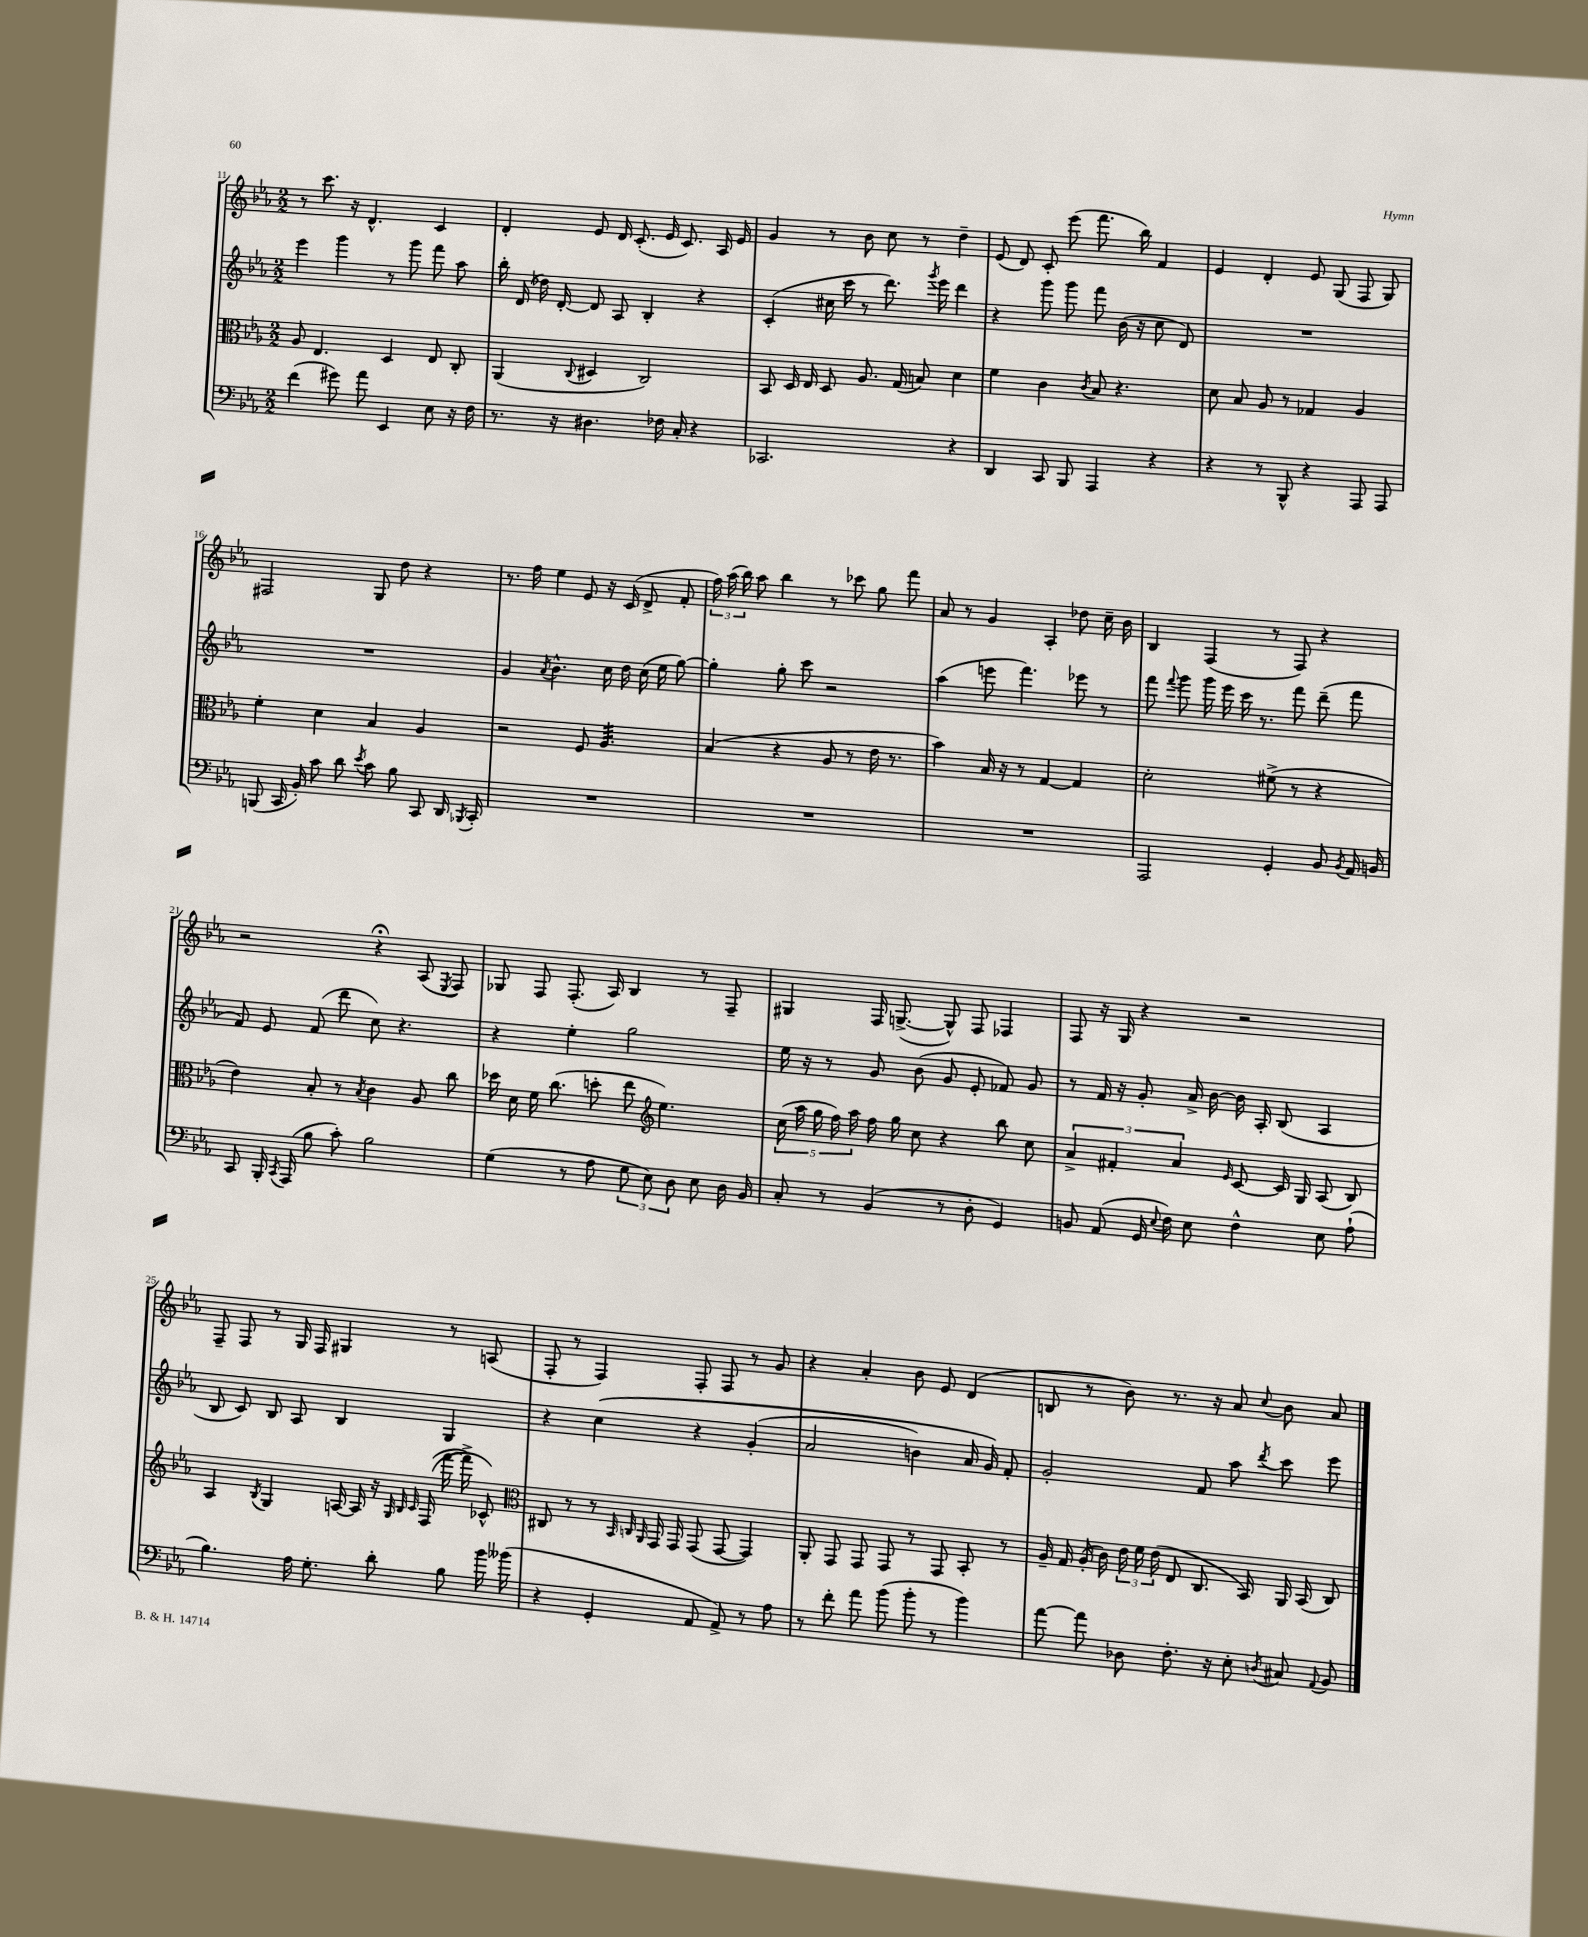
<<
\new StaffGroup <<
\new Staff = "s0" {
    \clef treble \key ees \major \numericTimeSignature \time 2/2
    \autoBeamOff r8 c'''8. r16 d'4.-^ c'4 |
    d'4-. ees'8 d'16 c'8.-.( ees'16 c'8.) aes16 ees'16 |
    g'4 r8 bes'8 c''8 r8 d''4-- |
    ees'8( d'8) c'8-. ees'''8( f'''8. bes''16) f'4 |
    ees'4 d'4-. ees'8 g8( f8 g8) |
    fis2 g8 d''8 r4 |
    r8. f''16 ees''4 ees'8 r16 c'16( d'8-> f'8-. |
    \tuplet 3/2 { f''16) aes''16( bes''16) } aes''8 bes''4 r8 ces'''8 g''8 f'''8 |
    aes'8 r8 g'4 aes4-. des''8 c''16-- bes'16 |
    bes4 f4( r8 f8) r4 |
    r2 r4\fermata aes8( \acciaccatura { ees8 } f8) |
    ges8 f8 f8.-.( aes16) bes4 r8 f8-- |
    gis4 f16 g8.~->( g8-^) f8 fes4 |
    f8 r16 g16 r4 r2 |
    f8-- f8 r8 g16 f16 gis4 r8 a8( |
    f8-. r8 f4) f8-. f8 r8 g'8 |
    r4 aes'4-. bes'8 ees'8 d'4( |
    b8 r8 bes'8) r8. r16 aes'8 \appoggiatura { c''8 } bes'8 aes'8 \bar "|." |
}
\new Staff = "s1" {
    \clef treble \key ees \major \numericTimeSignature \time 2/2
    \autoBeamOff ees'''4 g'''4 r8 g'''8 f'''8 aes''8 |
    bes''16-. d'16( des''16) d'16~-. d'8 aes8 bes4-. r4 |
    c'4-.( cis''16 c'''16 r8 d'''8.) \acciaccatura { g'''8 } ees'''16 d'''4 |
    r4 g'''8 g'''8 f'''8 bes'16( r16 c''8 d'8) |
    R1 |
    R1 |
    g'4 \acciaccatura { aes'8 } bes'4.-^ c''16 d''16 c''16( ees''16 g''8~) |
    g''4-. g''8-. c'''8 r2 |
    aes''4( e'''8 f'''4.) ees'''8 r8 |
    f'''8 \appoggiatura { f'''8 } g'''8 g'''16 ees'''16 c'''16 r8. f'''8 d'''8--( f'''8 |
    f'8) ees'8 f'8( d'''8 c''8) r4. |
    r4 ees''4-. g''2 |
    ees''16 r16 r8 g'8 bes'8( g'8 ees'8-. fes'8) g'8 |
    r8 f'16 r16 g'8-. aes'16-> bes'16~ bes'16 aes16-. bes8( aes4 |
    bes8 c'8) bes8 aes8 bes4 g4 |
    r4 c''4\( r4 g'4-.( |
    aes'2 b'4) aes'16 g'16\) f'8-. |
    g'2-. f'8 aes''8 \acciaccatura { d'''8 } c'''8 ees'''8 \bar "|." |
}
\new Staff = "s2" {
    \clef alto \key ees \major \numericTimeSignature \time 2/2
    \autoBeamOff aes8 ees4. d4 ees8 c8-. |
    aes,4( \appoggiatura { c8 } dis4 c2) |
    bes,8 d16 ees16 d8 aes8. g16( b8) d'4 |
    f'4 c'4 \acciaccatura { c'8 } bes8 r4. |
    d'8 bes8 aes8 r8 ges4 aes4 |
    f'4-. d'4 bes4 aes4 |
    r2 f8 aes4.:32 |
    bes4( r4 aes8 r8 ees'16 r8. |
    bes'4) bes16 r16 r8 g4~ g4 |
    d'2-. fis'8->( r8 r4 |
    ees'4) bes8-. r8 \acciaccatura { bes8 } c'4 aes8 c''8 |
    des''16 d'16 f'16 c''8.( d''8-. ees''8 \clef treble ees''4.) |
    \tuplet 5/4 { c''16( aes''16 g''16 f''16) aes''16 } f''16 g''16 c''8 r4 bes''8 c''8 |
    \tuplet 3/2 { aes'4-> fis'4-. aes'4 } \grace { ees'16 } c'8~ c'16 g16 aes8( bes8) |
    aes4 \acciaccatura { bes8 } g4 a16~ a16 r16 \grace { g32 bes32 c'32 } f16(\( f'''16~ f'''16->) ces'8-^\) |
    \clef alto cis8 r8 r8 \grace { bes,32 c32 aes,32 } g,16 g,16 g,8( g,8~ g,4) |
    aes,8-. g,8 g,8 g,8 r8 g,8 bes,8-. r8 |
    aes16-- g16 aes16-.( c'16) \tuplet 3/2 { ees'16 f'16 ees'16( } ees8 c8. bes,16) aes,16 bes,16( c8) \bar "|." |
}
\new Staff = "s3" {
    \clef bass \key ees \major \numericTimeSignature \time 2/2
    \autoBeamOff f'4( gis'8) aes'8 ees,4 ees8 r16 f16 |
    r8. r16 dis4. fes16 c16-. r4 |
    ces,2. r4 |
    d,4 c,8 bes,,8 aes,,4 r4 |
    r4 r8 bes,,8-^ r4 aes,,8 aes,,8 |
    b,,8( c,16 bes,16-.) c'8 d'8 \acciaccatura { ees'8 } c'8 bes8 c,8 d,16 \acciaccatura { bes,,8 } c,16-. |
    R1 |
    R1 |
    R1 |
    aes,,2 g,4-. bes,8 \acciaccatura { bes,8 } aes,16 b,16 |
    c,8 bes,,16-. \acciaccatura { c,8 } aes,,16( bes8 c'8-.) bes2 |
    g4( r8 aes8 \tuplet 3/2 { g8 ees8) d8 } ees8 d16 bes,16 |
    c8-. r8 bes,4( r8 d8-. g,4) |
    b,8 aes,8( g,16 \appoggiatura { ees8 } f16) ees8 f4-^ ees8 aes8-!( |
    bes4.) aes16 g8.-. d'8-. bes8 bes'16 beses'16( |
    r4 g,4-. aes,8 aes,8->) r8 aes8 |
    r8 f'8-. aes'8 bes'8( bes'8-. r8 bes'4) |
    aes'8~ aes'8 des8 f8.-. r16 ees8-. \acciaccatura { d8 } cis8 \appoggiatura { aes,8 } bes,8 \bar "|." |
}
>>
>>
\layout { \context { \Score currentBarNumber = #11 } }
